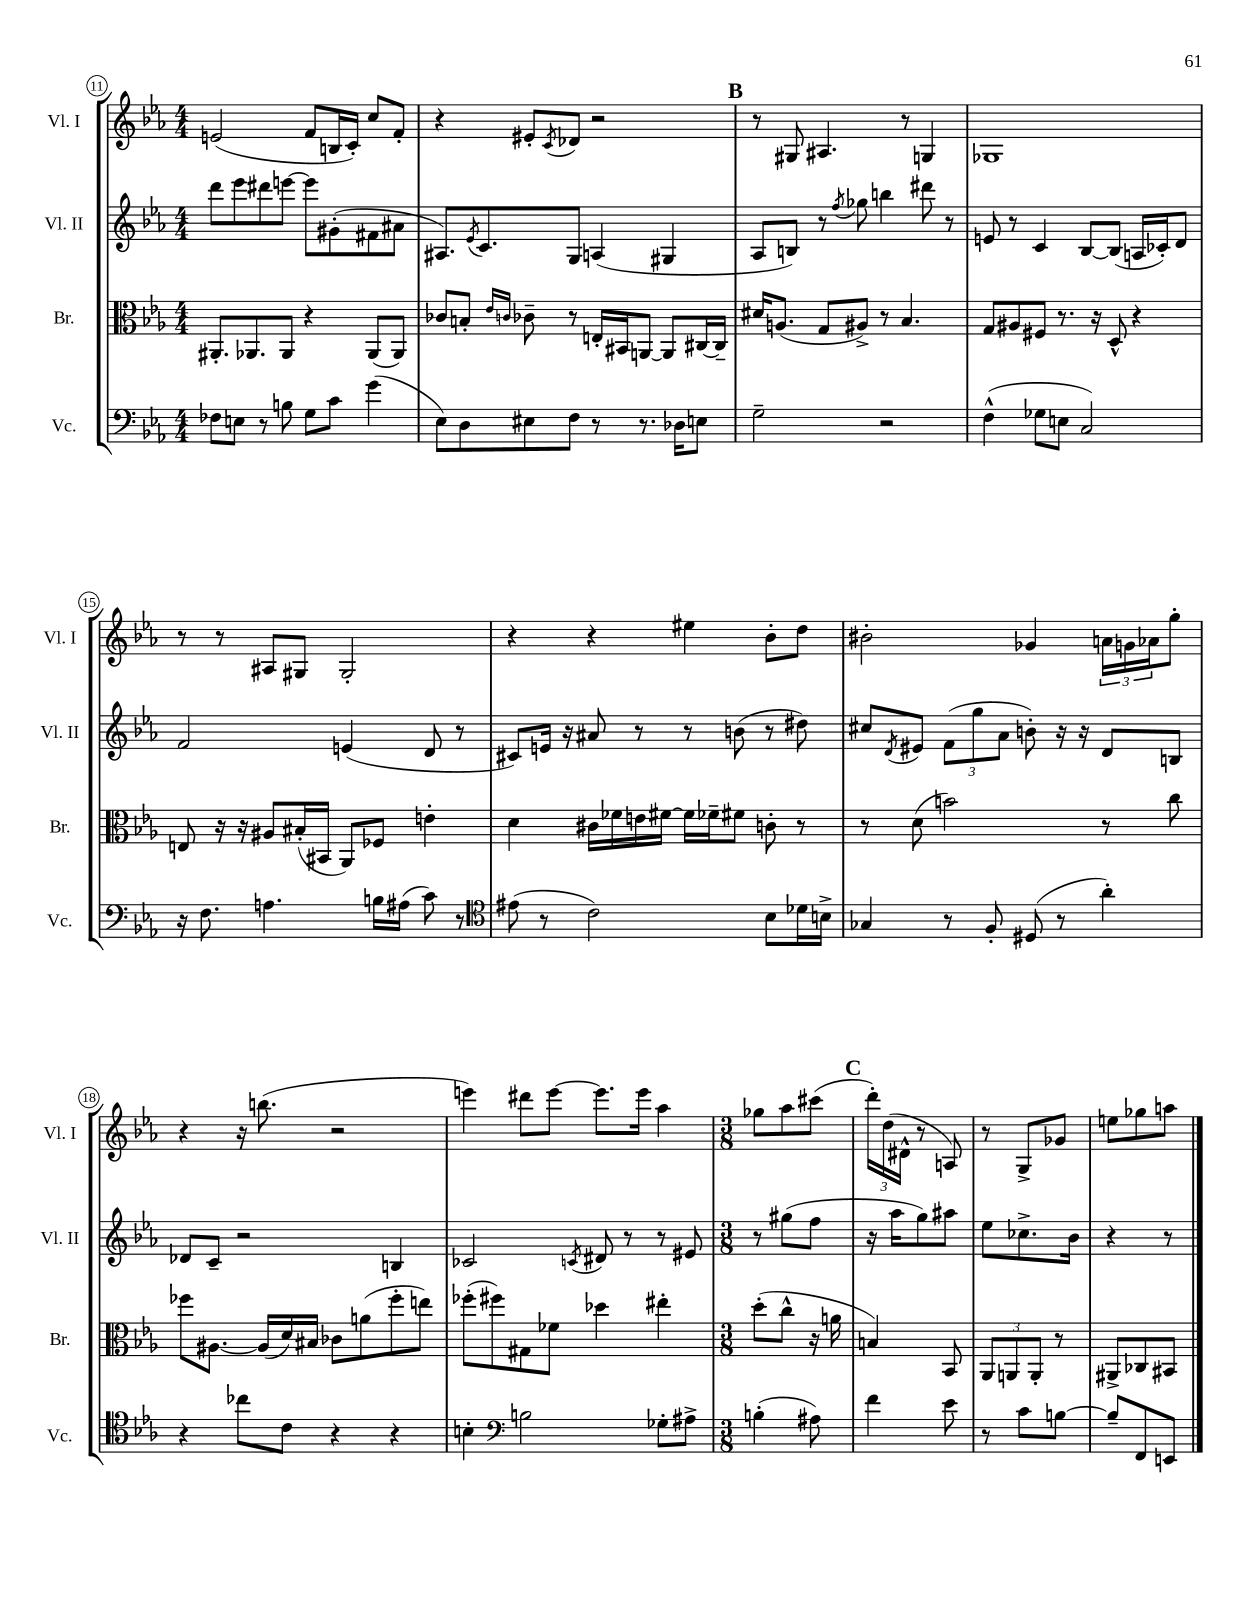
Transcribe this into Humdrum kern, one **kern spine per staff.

**kern	**kern	**kern	**kern
*staff4	*staff3	*staff2	*staff1
*clefF4	*clefC3	*clefG2	*clefG2
*k[b-e-a-]	*k[b-e-a-]	*k[b-e-a-]	*k[b-e-a-]
*M4/4	*M4/4	*M4/4	*M4/4
8F-	8.AA#'	8ddd	(2e
8E	.	8eee-	.
.	8.AA-	.	.
8r	.	8ddd#	.
8B	8AA-	[8eee	.
8G	4r	8eee]	8f
8c	.	(8g#'	16B
.	.	.	16c')
(4g	(8AA-	8f#	8cc
.	8AA-)	8a#	8f'
=	=	=	=
8E-)	8c-	8.A#)	4r
8D	8B'	.	.
.	.	8qe-	.
.	.	8.c	.
.	16qqe-	.	.
.	16qqc	.	.
8E#	8c-~	.	8e#'
.	.	.	8qc
8F	8r	8G	8d-
8r	16E'	(4A	2r
.	16BB#	.	.
8.r	[8AA	.	.
.	8AA]	4G#	.
16D-	.	.	.
8E	[16C#	.	.
.	16C#~]	.	.
=	=	=	=
2G~	16d#	8A-	8r
.	(8.A	.	.
.	.	8B)	8G#
.	8G	8r	4.A#
.	.	8qff	.
.	8A#^)	8gg-	.
2r	8r	4bb	.
.	4.B-	.	8r
.	.	8ddd#	4G
.	.	8r	.
=	=	=	=
(4F^^	8G	8e	1G-
.	8A#	8r	.
8G-	8F#	4c	.
8E	8.r	.	.
2C)	.	[8B-	.
.	16r	.	.
.	8D^^	(8B-]	.
.	4r	16A	.
.	.	16c-')	.
.	.	8d	.
=	=	=	=
16r	8E	2f	8r
8.F	.	.	.
.	16r	.	8r
.	16r	.	.
4.A	8A#	.	8A#
.	(16B#'	.	8G#
.	16BB#	.	.
.	8AA-)	(4e	2G#'
16B	8F-	.	.
(16A#	.	.	.
8c)	4e'	8d	.
8r	.	8r	.
=	=	=	=
*clefC4	*	*	*
(8e#	4d	8c#)	4r
8r	.	16e	.
.	.	16r	.
2c)	16c#	8a#	4r
.	16f-	.	.
.	16e	8r	.
.	[16f#	.	.
.	16f#]	8r	4ee#
.	16f-~	.	.
.	8f#	(8b	.
8B-	8c'	8r	8b-'
16d-	8r	8dd#)	8dd
16B^	.	.	.
=	=	=	=
4G-	8r	8cc#	2b#'
.	.	8qd	.
.	(8d	8e#	.
8r	2b)	(12f	.
.	.	12gg	.
8F'	.	.	.
.	.	12a-	.
(8D#	.	8b')	4g-
8r	.	16r	.
.	.	16r	.
4a-')	8r	8d	24a
.	.	.	24g
.	.	.	24a-
.	8cc	8B	8gg'
=	=	=	=
4r	8ff-	8d-	4r
.	[8.A#	8c~	.
8cc-	.	2r	16r
.	(16A#]	.	(8.bb
8c	16d)	.	.
.	16B#	.	.
4r	8c-	.	2r
.	(8a	.	.
4r	8ff-'	4B	.
.	8ee)	.	.
=	=	=	=
4B'	(8ff-'	2c-	4eee)
.	8ff#)	.	.
*clefF4	*	*	*
2B	8G#	.	8ddd#
.	8f-	.	[8eee
.	.	8qc	.
.	4dd-	8d#	8.eee]
.	.	8r	.
.	.	.	16eee
8G-'	4ee#'	8r	4aa-
8A#^	.	8e#	.
=	=	=	=
*M3/8	*M3/8	*M3/8	*M3/8
(4B'	(8dd'	8r	8gg-
.	8cc^^	(8gg#	8aa-
8A#)	16r	8ff	(8ccc#
.	16a	.	.
=	=	=	=
4f	4B)	16r	24ddd')
.	.	.	(24dd
.	.	16aa-	.
.	.	.	24d#^^
.	.	8gg)	8r
8e-	8BB-	8aa#	8A)
=	=	=	=
8r	12AA-	8ee-	8r
.	12AA	.	.
8c	.	8.cc-^	8G^
.	12AA'	.	.
[8B	8r	.	8g-
.	.	16b-	.
=	=	=	=
8B~]	8AA#^	4r	8ee
8FF	8C-	.	8gg-
8EE	8BB#	8r	8aa
==	==	==	==
*-	*-	*-	*-
